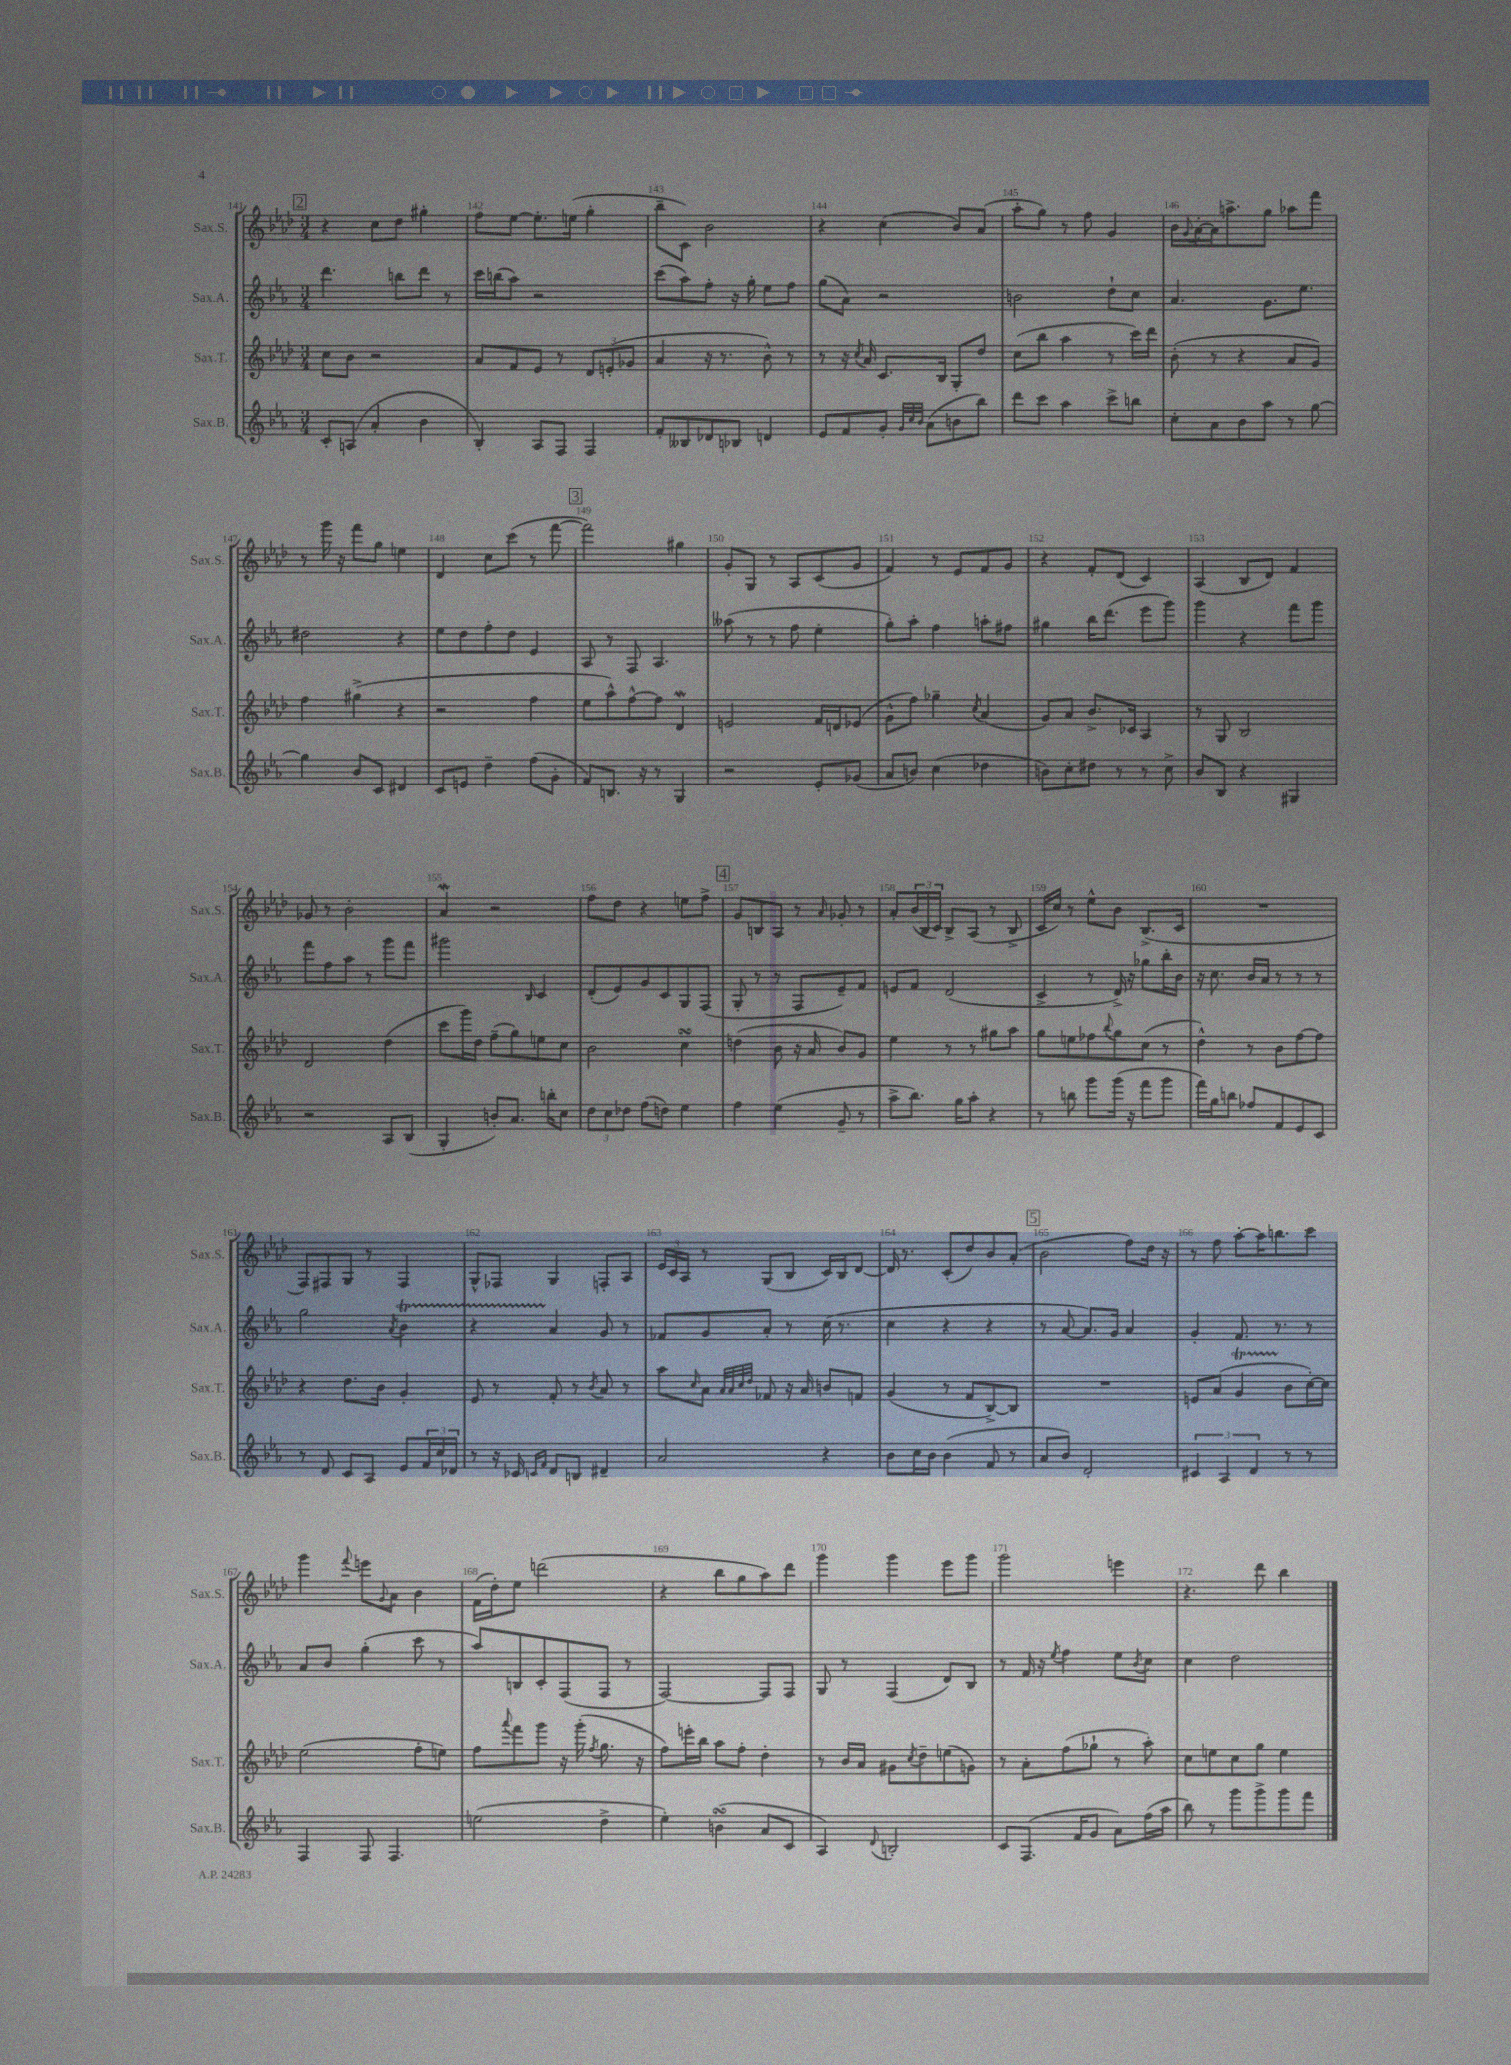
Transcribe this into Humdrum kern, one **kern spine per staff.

**kern	**kern	**kern	**kern
*staff4	*staff3	*staff2	*staff1
*clefG2	*clefG2	*clefG2	*clefG2
*k[b-e-a-]	*k[b-e-a-d-]	*k[b-e-a-]	*k[b-e-a-d-]
*M3/4	*M3/4	*M3/4	*M3/4
8c'	8cc	4.ddd	4r
(8A	8b-	.	.
4a-'	2r	.	8cc
.	.	8bb	8dd-
4b-	.	8ddd	4gg#'
.	.	8r	.
=	=	=	=
4B-')	8a-	16ccc	8ff
.	.	(16bb	.
.	8f	8aa-)	[8ee-
8A-	8e-	2r	8.ee-']
8F	8r	.	.
.	.	.	(16ee
4F	12d-	.	4gg'
.	(12e'	.	.
.	12g-	.	.
=	=	=	=
8f'	4a-	(8ccc	8bb-~
8B--	.	8aa-)	8c)
8d-	16r	8ff'	2b-
.	8.r	.	.
8B-	.	16r	.
.	.	16gg'	.
4d	8b-^^)	8ee-	.
.	8r	8ff	.
=	=	=	=
8e-	8r	(8gg	4r
8f	16r	8a-)	.
.	8qcc	.	.
.	16a-	.	.
8g'	8.c	2r	(4cc
32qqg	.	.	.
32qqcc	.	.	.
32qqb-	.	.	.
(8a-	.	.	.
.	16B-	.	.
8b	8G'	.	8b-)
8bb-)	8dd-	.	(8a-
=	=	=	=
8ddd	(8cc	2b	8aa-'
8ccc	8bb-	.	8gg)
4aa-	4aa-	.	8r
.	.	.	8ff
8ccc^	8r	8dd`	4g
8bb	16ccc)	8cc	.
.	16ddd-	.	.
=	=	=	=
8cc'	(8b-'	4.a-	16b-
.	.	.	8qqg
.	.	.	[16a-'
8a-	8r	.	16a-]
.	.	.	8.aa^
8b-	4r	.	.
8aa-	.	8.g	8gg
8r	8a-	.	8aa-
.	.	8.ee-	.
[8gg	8g)	.	8fff
=	=	=	=
4gg]	4ff	2dd#	8r
.	.	.	16ggg
.	.	.	16r
8b-	(4gg#^	.	8fff
8c	.	.	8gg
4d#	4r	4r	4ee
=	=	=	=
8c	2r	8ee-	4d-
8e	.	8dd	.
4dd~	.	8ff'	8cc
.	.	8dd	(8ccc
(8ff	4ff	4e-	8r
8g'	.	.	[8fff
=	=	=	=
8f)	8ee-	8A-	2fff])
8.B	8aa-^^)	8r	.
.	[8ff^^	8F	.
16r	.	.	.
8r	8ff]	4.A-	.
4G	4d-	.	4gg#
=	=	=	=
2r	2e	(8aa--	8g'
.	.	8r	8G
.	.	8r	8r
.	.	8ff	8A-
8e-'	16f	4ee-'	(8c
.	16d	.	.
(8g-	(8e-	.	8g
=	=	=	=
8a-	8g^^	8gg')	4f)
8b)	8ff)	8aa-'	.
(4cc	4gg-~	4ff	8r
.	.	.	8e-
.	8qcc	.	.
4dd-	(4a-	8aa'	8f
.	.	8ff#	8g
=	=	=	=
8b)	8g)	4gg#	4r
8cc'	8a-	.	.
8dd#	8.b-^	16bb-	8f'
.	.	(8.ddd	.
8r	.	.	(8d-
.	16c-	.	.
8r	4A-	8eee-	4c)
8cc^	.	8ggg)	.
=	=	=	=
8b-	8r	4ggg	(4A-
8B-	8G	.	.
4r	2B-	4r	8B-
.	.	.	8d-)
4G#	.	8fff	4f
.	.	8ggg	.
=	=	=	=
2r	2d-	8fff	8g-
.	.	8ff	8r
.	.	8aa-	2b-'
.	.	8r	.
8A-	(4dd-	8ggg	.
(8B-	.	8fff	.
=	=	=	=
4G'	8ccc	2ggg#	4a-
.	16ggg)	.	.
.	16dd-	.	.
8b')	(8ff~	.	2r
8.a-	8gg)	.	.
.	.	16qqB-	.
.	8ee	4c	.
16bb'	.	.	.
8cc	8cc	.	.
=	=	=	=
12dd	2b-	(8d'	8ff
12cc	.	.	.
.	.	8e-)	8dd-
12dd-	.	.	.
(8ff	.	8g	4r
8dd)	.	8c	.
4ee-	4cc	8G	8ee
.	.	(8F	8ff^
=	=	=	=
4ff	(4dd	8G'	8g
.	.	8r	8B
(4ee-	8b-	8r	8A-
.	16r	8F	8r
.	16a-	.	.
.	.	.	16qqa-
8g~	8b-)	8e-~)	8g-'
8r	8g	8f	8r
=	=	=	=
8aa-^	4ee-	8e	8a-'
8.bb-)	.	8f	(24b-
.	.	.	24B-
.	.	.	24c)
.	8r	(2d	8B-^
16gg	.	.	.
8aa-'	8r	.	(8A-
4r	8gg#	.	8r
.	8aa-	.	8B-^
=	=	=	=
8r	8gg	4c^	16c
.	.	.	16cc)
8bb	8ee	.	8r
8ggg	8ff-	8r	8ee-^^
.	8qqbb-	.	.
(16ggg	8gg	16d^)	8b-
16r	.	16r	.
8fff	(8cc	8gg-	(8.B-^
8ggg	8r	16bb-'	.
.	.	16b-	16c
=	=	=	=
16fff)	4dd-^^)	16r	2.r
16gg	.	8.cc	.
8bb	.	.	.
8ff-	8r	16b-	.
.	.	16a-	.
8f	8b-	8r	.
8e-	[8ff	8r	.
8c	8ff]	8r	.
=	=	=	=
8r	4r	2gg	8F)
8d	.	.	8F#
8c	8.dd-	.	8G
8A-	.	.	8r
.	16b-	.	.
.	.	8qa-	.
8e-	4g'	4b-	4F#
24f	.	.	.
24cc	.	.	.
24d-	.	.	.
=	=	=	=
8r	8e-	4r	8G^^
16r	8r	.	8F-
16c-	.	.	.
16qqc	.	.	.
16qqf	.	.	.
8d	8f'	4a-	4G
8B	8r	.	.
.	8qb-	.	.
4d#~	8a-	8g	8F'
.	8r	8r	8A-
=	=	=	=
2a-	8aa-	8f-	24e-
.	.	.	24c
.	.	.	24A-
.	16qqcc	.	.
.	8a-	8g	8r
.	32qqa-	.	.
.	32qqa-	.	.
.	32qqcc	.	.
.	32qqdd-	.	.
.	8f-	8a-'	(8G
.	16r	8r	8B-
.	16a-	.	.
4r	8b	(16cc	16c)
.	.	8.r	16B-
.	8f	.	[8d-
=	=	=	=
8b-	(4g	4cc	16d-]
.	.	.	8.r
16cc	.	.	.
16b-	.	.	.
(4b-	8r	4r	(8c'
.	8f	.	8dd-)
8f	[8B-^)	4r	8b-
8r	8B-]	.	(8a-'
=	=	=	=
8a-	2.r	8r	2b-
8b-)	.	[8a-	.
2d'	.	8.a-])	.
.	.	16g	.
.	.	4a-	8ff)
.	.	.	16dd-
.	.	.	16r
=	=	=	=
6c#	8e	4g'	8r
.	(8a-	.	8ff
6A-	.	.	.
.	4g	8.f	[8aa-'
6d	.	.	.
.	.	.	16aa-]
.	.	8.r	8.bb
8r	8b-	.	.
8r	[16cc')	8r	8ccc
.	16cc]	.	.
=	=	=	=
4F	(2ee-	8a-	4ggg
.	.	8b-	.
.	.	.	8qqfff
8F	.	(4gg'	8eee
.	.	.	8qqg
4.F	.	.	8a-
.	8ff'	8ccc	4b-
.	8ee)	8r	.
=	=	=	=
(2ee	8ff	8aa-)	(16f
.	.	.	16dd-')
.	8qqaaa-	.	.
.	8fff	8B	8ee-
.	8ggg	8c'	(2ddd
.	16r	(8F	.
.	(16ggg'	.	.
.	8qff	.	.
4dd^	8.gg	8F	.
.	.	8r	.
.	16r	.	.
=	=	=	=
4ee-')	8ff)	[2F)	4r
.	16eee'	.	.
.	16bb-	.	.
(4b	8aa-	.	8bb-
.	8ff'	.	8gg
8a-	4dd-'	8F]	8aa-)
8c	.	8F	8ddd-
=	=	=	=
4A-)	8r	8G	4ggg
.	16b-	8r	.
.	16a-	.	.
8qqd	.	.	.
2B'	8g#	(4F	4ggg
.	8qcc	.	.
.	8dd-~	.	.
.	(8ee	8d)	8eee-
.	8g)	8B-	8ggg
=	=	=	=
8c	8r	8r	2ggg
(8.F	8a-'	16f	.
.	.	16r	.
.	.	8qee-	.
.	(8ff	4ff	.
16f	.	.	.
8g	8gg-`	.	.
8a-)	8r	8ee-	4eee
.	.	8qb-	.
(16ff	8aa-')	8cc	.
16aa-	.	.	.
=	=	=	=
8bb-)	8cc	4cc	4.r
8r	8ee	.	.
8ggg	8cc	2dd	.
8ggg^	8gg	.	8ddd-
8ggg	4ee	.	4bb-
8fff	.	.	.
==	==	==	==
*-	*-	*-	*-
